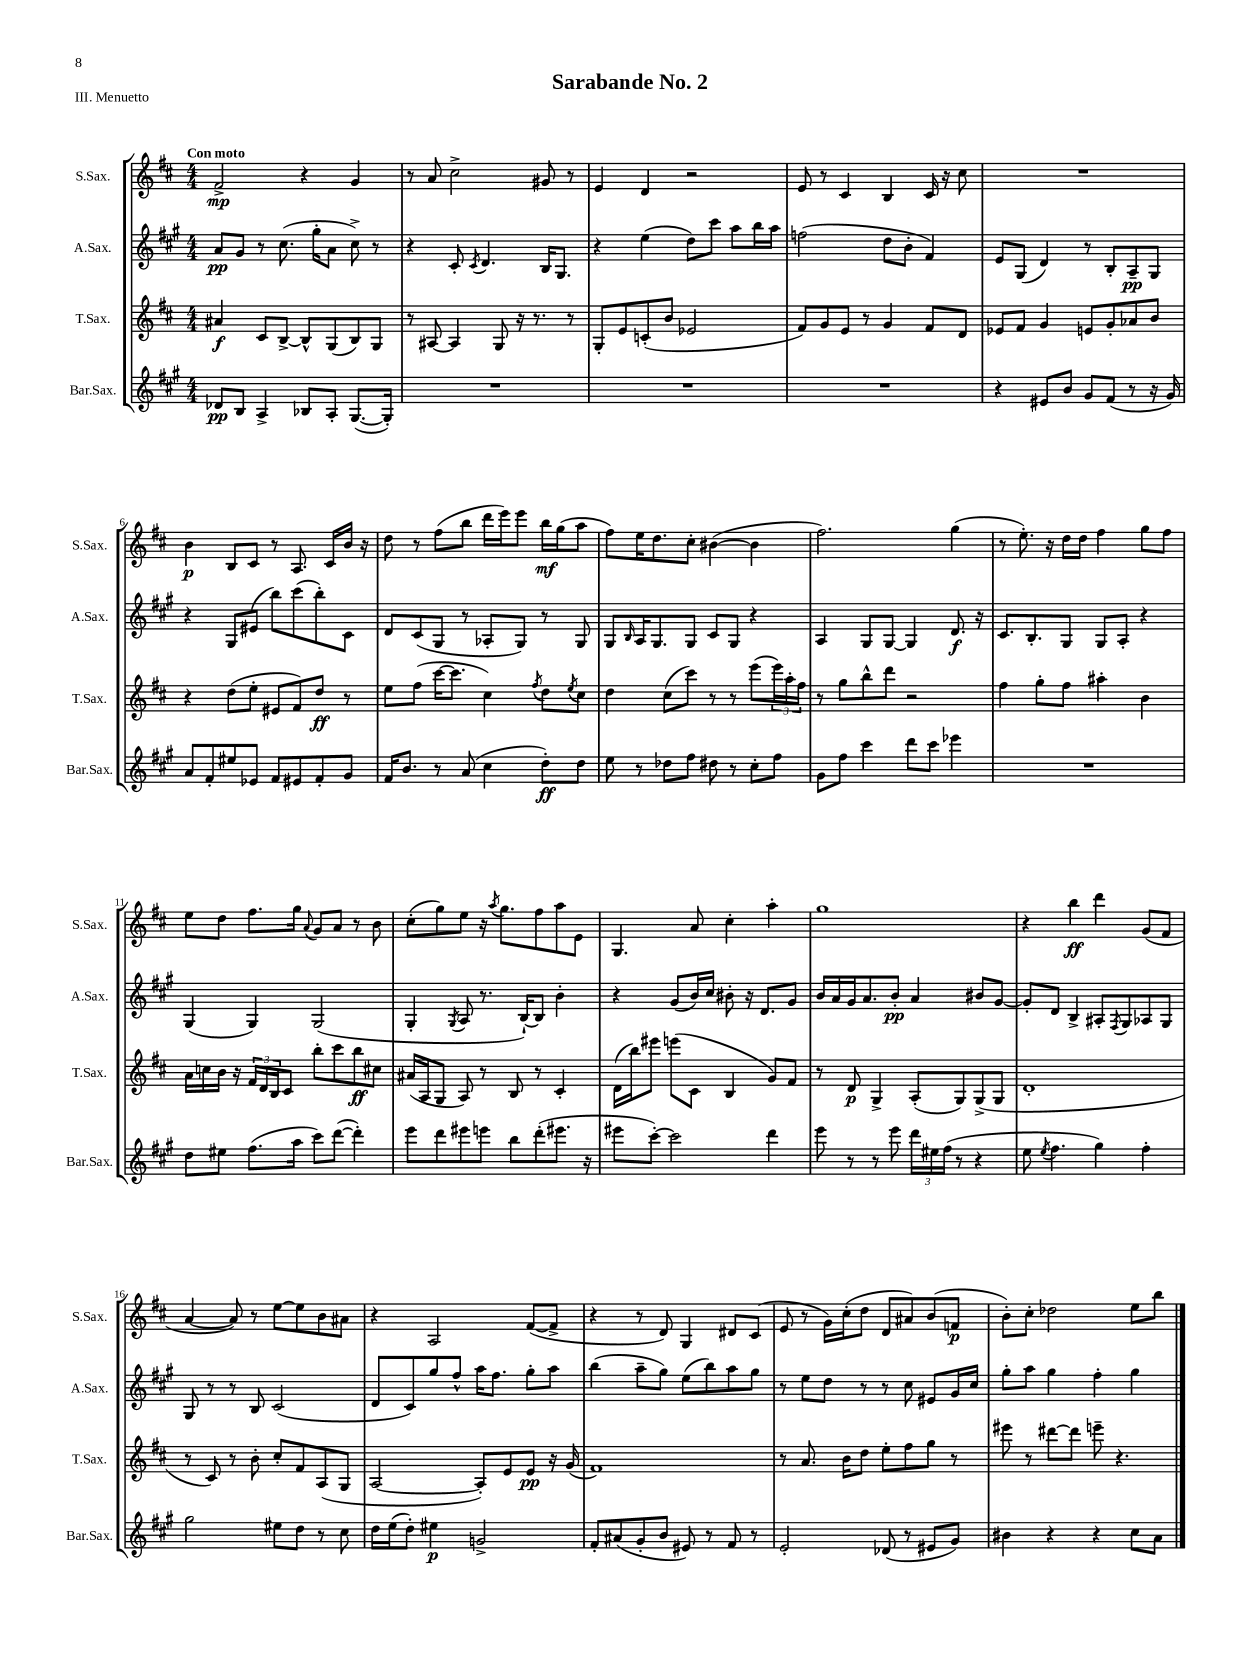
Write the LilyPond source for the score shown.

\header { title = "Sarabande No. 2" piece = "III. Menuetto" }
<<
\new StaffGroup <<
\new Staff = "s0" \with { instrumentName = "S.Sax." shortInstrumentName = "S.Sax." } {
    \clef treble \key d \major \numericTimeSignature \time 4/4 \tempo "Con moto"
    fis'2->\mp r4 g'4 |
    r8 a'8 cis''2-> gis'8 r8 |
    e'4 d'4 r2 |
    e'8 r8 cis'4 b4 cis'16 r16 cis''8 |
    R1 |
    b'4\p b8 cis'8 r8 a8. cis'16 b'16 r16 |
    d''8 r8 fis''8( b''8 d'''16 e'''16) e'''8 b''16\mf g''16( a''8 |
    fis''8) e''16 d''8. cis''8-. bis'4~( bis'4 |
    fis''2.) g''4( |
    r8 e''8.-.) r16 d''16 d''16 fis''4 g''8 fis''8 |
    e''8 d''8 fis''8. g''16 \appoggiatura { a'8 } g'8 a'8 r8 b'8 |
    cis''8-.( g''8) e''8 r16 \acciaccatura { a''8 } g''8. fis''8 a''8 e'8 |
    g4. a'8 cis''4-. a''4-. |
    g''1 |
    r4 b''4\ff d'''4 g'8( fis'8 |
    a'4~ a'8) r8 e''8~ e''8 b'8 ais'8 |
    r4 a2 fis'8~( fis'8-> |
    r4 r8 d'8) g4 dis'8 cis'8( |
    e'8 r8 g'16) cis''16-.( d''8 d'8 ais'8) b'8( f'8\p |
    b'8-.) cis''8-. des''2 e''8 b''8 \bar "|." |
}
\new Staff = "s1" \with { instrumentName = "A.Sax." shortInstrumentName = "A.Sax." } {
    \clef treble \key a \major \numericTimeSignature \time 4/4
    a'8\pp gis'8 r8 cis''8.( gis''16-. a'8 cis''8->) r8 |
    r4 cis'8-. \acciaccatura { cis'8 } d'4. b16 gis8. |
    r4 e''4( d''8) cis'''8 a''8 b''16 a''16 |
    f''2( d''8 b'8-. fis'4) |
    e'8 gis8( d'4) r8 b8-. a8--\pp gis8 |
    r4 gis8 eis'8( b''8) cis'''8( b''8-.) cis'8 |
    d'8 cis'8( gis8 r8 aes8-. gis8) r8 gis8 |
    gis8 \grace { b16 } a16 gis8. gis8 cis'8 gis8 r4 |
    a4 gis8 gis8~ gis4 d'8.\f r16 |
    cis'8. b8.-. gis8 gis8 a8-. r4 |
    gis4( gis4) gis2( |
    gis4-. \acciaccatura { gis8 } a8 r8. b16~-!) b8 b'4-. |
    r4 gis'8( b'16) cis''16 bis'8-. r16 d'8. gis'8 |
    b'16 a'16 gis'16 a'8. b'8-.\pp a'4 bis'8 gis'8~ |
    gis'8-. d'8 b4-> ais8-. \acciaccatura { fis8 } gis8 aes8 gis8 |
    gis8 r8 r8 b8 cis'2( |
    d'8 cis'8) gis''8 fis''8-^ a''16 fis''8. gis''8-. a''8 |
    b''4( a''8-- gis''8) e''8( b''8) a''8 gis''8 |
    r8 e''8 d''8 r8 r8 cis''8 eis'8 gis'16 cis''16 |
    gis''8-. a''8 gis''4 fis''4-. gis''4 \bar "|." |
}
\new Staff = "s2" \with { instrumentName = "T.Sax." shortInstrumentName = "T.Sax." } {
    \clef treble \key d \major \numericTimeSignature \time 4/4
    ais'4\f cis'8 b8~-> b8-^ g8( b8) g8 |
    r8 ais8~ ais4 g8 r16 r8. r8 |
    g8-. e'8 c'8-.( b'8 ees'2 |
    fis'8) g'8 e'8 r8 g'4 fis'8 d'8 |
    ees'8 fis'8 g'4 e'8 g'8-. aes'8 b'8 |
    r4 d''8( e''8-. eis'8 fis'8) d''8\ff r8 |
    e''8 fis''8( cis'''16~ cis'''8. cis''4) \acciaccatura { fis''8 } d''8 \acciaccatura { e''8 } cis''8 |
    d''4 cis''8( cis'''8) r8 r8 e'''8( \tuplet 3/2 { e'''16) a''16-. fis''16 } |
    r8 g''8 b''8-^ d'''8 r2 |
    fis''4 g''8-. fis''8 ais''4-. b'4 |
    a'16 c''16 b'16 r16 \tuplet 3/2 { fis'16 d'16 b16 } cis'8 b''8-. cis'''8 b''8\ff cis''8 |
    ais'16( a16 g8 a8) r8 b8 r8 cis'4-. |
    d'16( b''16) eis'''8 e'''8( cis'8 b4 g'8) fis'8 |
    r8 d'8\p g4-> a8-.( g8) g8->( g8 |
    d'1-. |
    r8 cis'8) r8 b'8-. cis''8-. fis'8 a8( g8 |
    a2~ a8-.) e'8 e'8\pp r16 g'16( |
    fis'1) |
    r8 a'8. b'16 d''8 e''8-. fis''8 g''8 r8 |
    eis'''8 r8 dis'''8~ dis'''8 e'''8-- r4. \bar "|." |
}
\new Staff = "s3" \with { instrumentName = "Bar.Sax." shortInstrumentName = "Bar.Sax." } {
    \clef treble \key a \major \numericTimeSignature \time 4/4
    des'8\pp b8 a4-> bes8 a8-. gis8.~( gis16-.) |
    R1 |
    R1 |
    R1 |
    r4 eis'8 b'8 gis'8 fis'8( r8 r16 gis'16) |
    a'8 fis'8-. eis''8 ees'8 fis'8 eis'8 fis'8-. gis'8 |
    fis'16 b'8. r8 a'8( cis''4 d''8-.\ff) d''8 |
    e''8 r8 des''8 fis''8 dis''8 r8 cis''8-. fis''8 |
    gis'8 fis''8 cis'''4 d'''8 cis'''8 ees'''4 |
    R1 |
    d''8 eis''8 fis''8.( a''16 cis'''8) d'''8~( d'''4-.) |
    e'''8 d'''8 eis'''8 e'''8 b''8 d'''8-.( eis'''8. r16 |
    eis'''8 cis'''8~-.) cis'''2 d'''4 |
    e'''8 r8 r8 e'''8 \tuplet 3/2 { d'''16 eis''16 fis''16( } r8 r4 |
    e''8 \acciaccatura { e''8 } fis''4. gis''4) fis''4-. |
    gis''2 eis''8 d''8 r8 cis''8 |
    d''16 e''16( d''8-.) eis''4\p g'2-> |
    fis'8-. ais'8( gis'8-. b'8 eis'8) r8 fis'8 r8 |
    e'2-. des'8( r8 eis'8 gis'8) |
    bis'4 r4 r4 cis''8 a'8 \bar "|." |
}
>>
>>
